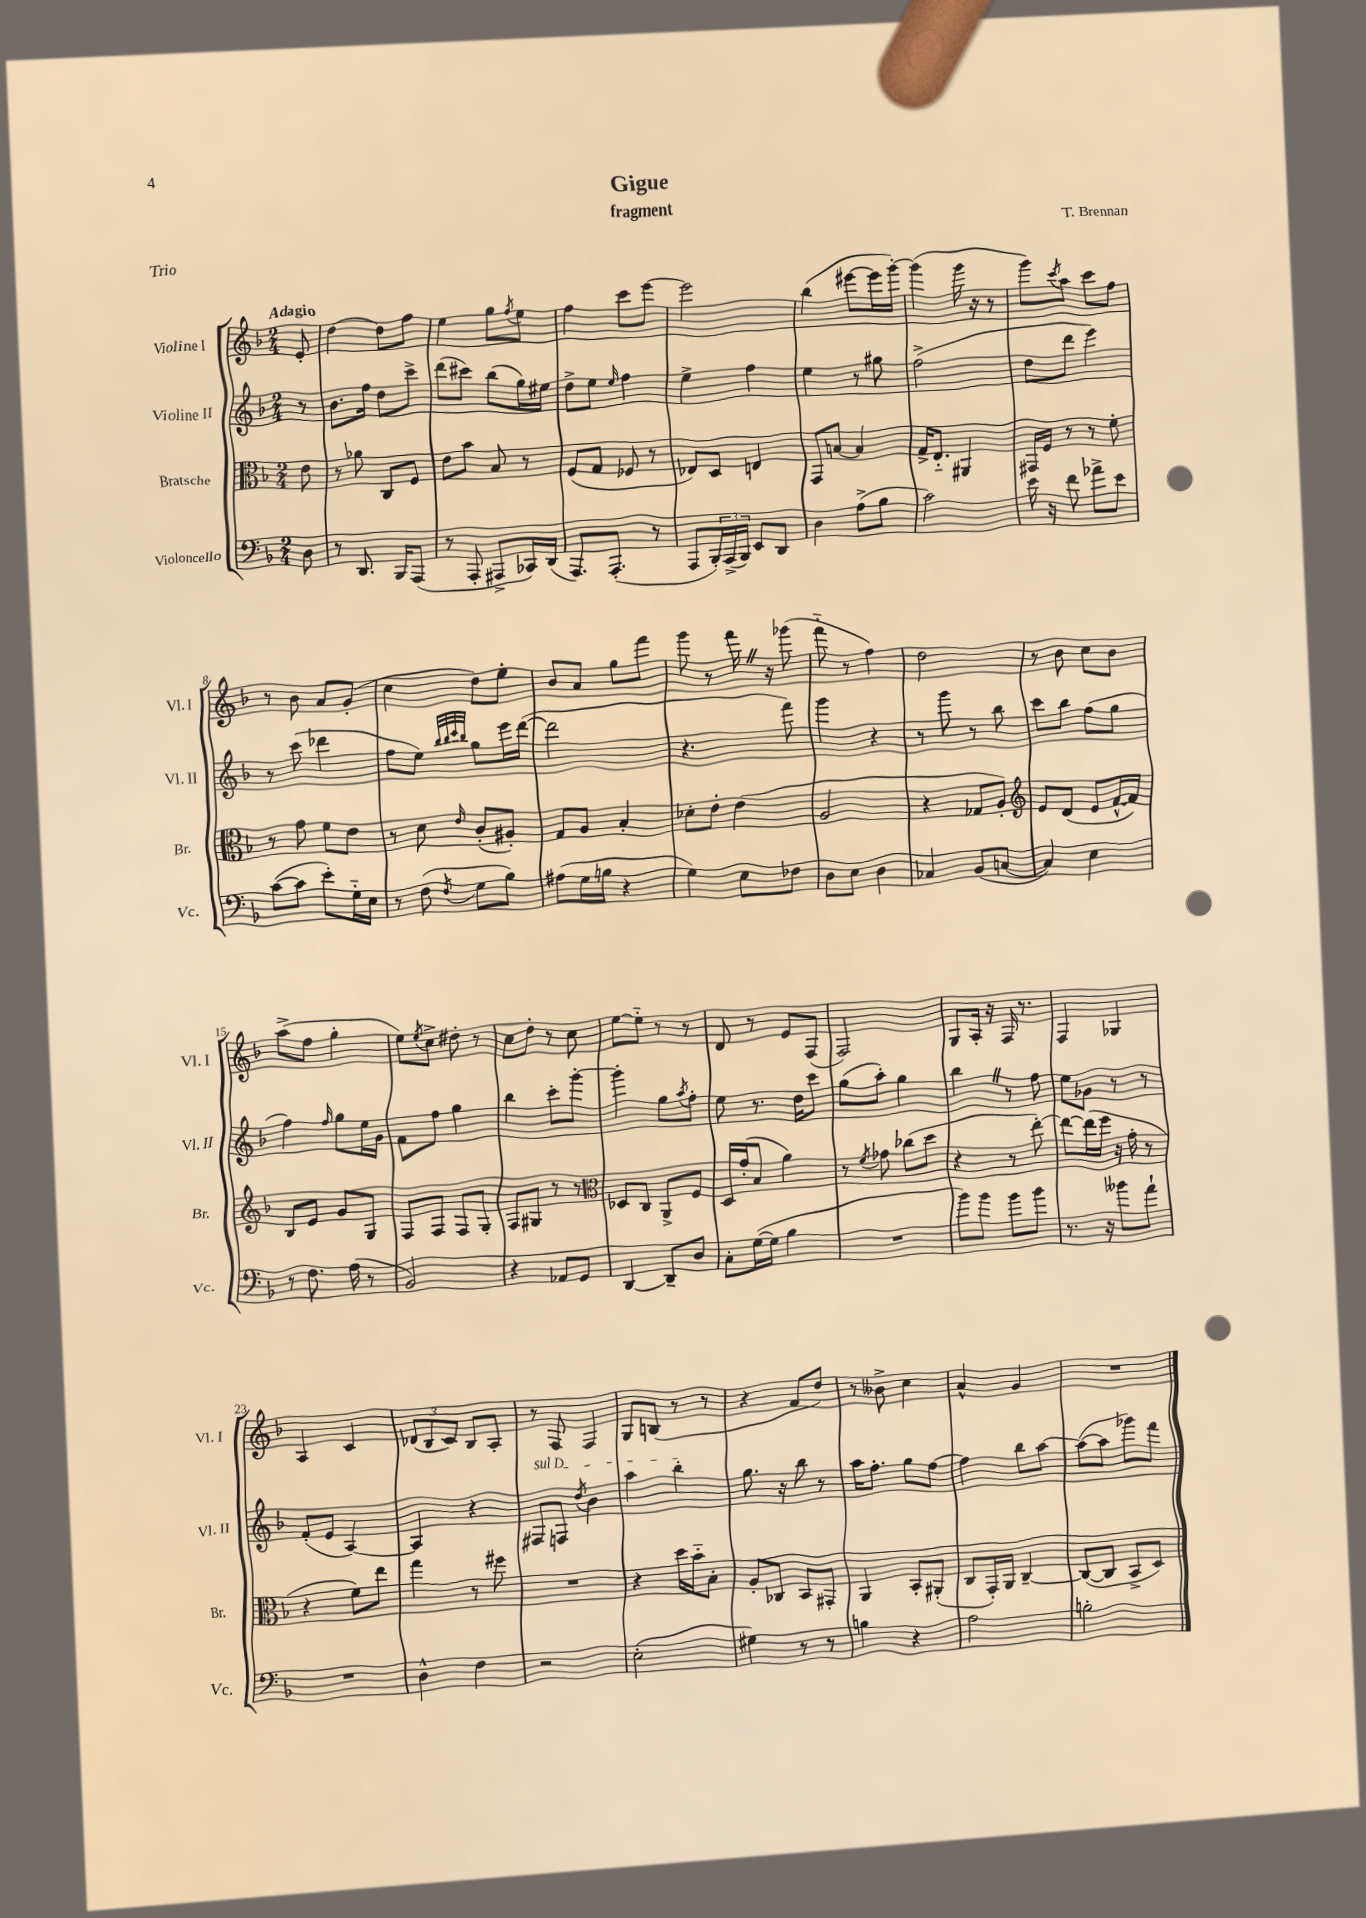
\header { title = "Gigue" composer = "T. Brennan" subtitle = "fragment" piece = "Trio" }
<<
\new StaffGroup <<
\new Staff = "s0" \with { instrumentName = "Violine I" shortInstrumentName = "Vl. I" } {
    \clef treble \key f \major \numericTimeSignature \time 2/4 \partial 8 \tempo "Adagio"
    e'8-. |
    d''4~ d''8 f''8 |
    e''4 g''8 \acciaccatura { f''8 } e''8 |
    f''4 c'''8 e'''8~ |
    e'''2 |
    bes''4( eis'''8~ eis'''16 g'''16~-.) |
    g'''4( g'''16 r16 r8 |
    g'''8) \acciaccatura { c'''8 } a''8 c'''8 f''8 |
    r8 bes'8 a'8 g'8-.( |
    c''4 d''8) e''8-. |
    bes'8 a'8 g''8 f'''8 |
    g'''8 r8 f'''16 \once \override BreathingSign.text = \markup { \musicglyph "scripts.caesura.straight" } \breathe r16 ges'''8( |
    f'''8-_ r8 f''4) |
    d''2 |
    r8 bes'8 c''8 bes'8 |
    a''8->( f''8 g''4-. |
    e''8) \acciaccatura { e''8 } c''8-> dis''8-. r8 |
    c''8 d''8-. r8 c''8 |
    e''8~ e''8-_ r8 r8 |
    d'8 r8 e'8 f8( |
    f2) |
    g8 a16-. r16 f16 r8. |
    f4 ges4 |
    a4 c'4 |
    \tuplet 3/2 { des'8( bes8 c'8) } bes8 a8-. |
    r8 f8 f4 |
    g8 b8( r8 r8 |
    r4 f'8 d''8) |
    r8 beses'8-> c''4 |
    a'4-^ g'4 |
    R2 \bar "|." |
}
\new Staff = "s1" \with { instrumentName = "Violine II" shortInstrumentName = "Vl. II" } {
    \clef treble \key f \major \numericTimeSignature \time 2/4 \partial 8
    r8 |
    bes'8. f''16 d''8 c'''8-> |
    d'''8( cis'''8) bes''8( g''16) eis''16 |
    d''8-> e''8 \grace { e''16 } f''4 |
    e''4-> f''4 |
    e''4 r8 gis''8 |
    f''2->( |
    d''8 d'''8 e'''4) |
    r8 c'''8( des'''4 |
    f''8 e''8) \grace { bes''32 bes''32 c'''32 bes''32 } g''8 e'''16 d'''16~( |
    d'''2 |
    r4. f'''8) |
    g'''4 r4 |
    r8 g'''8 r8 bes''8 |
    c'''8 bes''8 f''8( g''8 |
    f''4) \grace { f''16 } g''8 e''16 g'16 |
    f'8 f''8 g''4 |
    bes''4 c'''8-. g'''8~-. |
    g'''4-. g''8 \acciaccatura { a''8 } f''8-. |
    e''8 r8. d''16 c'''8 |
    g''8( a''8-.) g''4 |
    bes''4 \once \override BreathingSign.text = \markup { \musicglyph "scripts.caesura.straight" } \breathe r8 f''8 |
    e''8 ges'8 r8 r8 |
    f'8-.( e'8 a4~) |
    a4 r4 |
    \once \override TextSpanner.bound-details.left.text = \markup { \italic "sul D" } fis8\startTextSpan f8 \acciaccatura { d''8 } bes'4 |
    a''4 bes''4-.\stopTextSpan |
    g''8. r16 bes''8 r8 |
    a''16 f''8.-. g''8 f''8~ |
    f''4 bes''8 a''8~ |
    a''8~( a''8 ges'''8) f'''8 \bar "|." |
}
\new Staff = "s2" \with { instrumentName = "Bratsche" shortInstrumentName = "Br." } {
    \clef alto \key f \major \numericTimeSignature \time 2/4 \partial 8
    e'8 |
    r8 aes'8 c8 f8 |
    e'8 bes'8 bes8 r8 |
    f8( g8 fes8 r8 |
    ees8) d8 e4 |
    g,8 b8~ b4 |
    g16-> e8.-_ ais,4 |
    gis,16 f16 r8 r8 f'8-. |
    r8 g'8 f'8 e'8 |
    r8 d'8 \grace { e'16 } c'8-.( ais8-.) |
    g8 a8 bes4-. |
    des'8-. e'8-. e'4( |
    a2 |
    r4 ges8 a8-.) |
    \clef treble e'8 d'8( e'8 f'16~-^ f'16) |
    bes8 e'8 g'8 g8 |
    f8 f8 f8 g8-. |
    f8 gis8 r8 r8 |
    \clef alto des8 c8 a,8-> f8 |
    d16 g'16-.( bes8 a'4) |
    r8 \acciaccatura { f'8 } ges'8 ces''8( d''8 |
    r4 r8 e''8~-.) |
    e''8~ e''16( f''16 r16 g'16-. r8 |
    r4 f'8) e''8 |
    g''4 r8 fis''8 |
    R2 |
    r4 d''16 bes'16-_ bes8-. |
    a8-. ces8 bes,8 gis,8-. |
    a,4 bes,8-. ais,8-.( |
    c8 g,16-.) a,16 c4~-- |
    c8~( c8 bes,8-> d8) \bar "|." |
}
\new Staff = "s3" \with { instrumentName = "Violoncello" shortInstrumentName = "Vc." } {
    \clef bass \key f \major \numericTimeSignature \time 2/4 \partial 8
    d8 |
    r8 d,8. bes,,16 a,,8( |
    r8 a,,8-. ais,,8-> ces,16) d,16( |
    a,,8.) a,,8.-.( r8 |
    a,,8 \tuplet 3/2 { bes,,16-.) a,,16->( bes,,16) } e,8 d,8 |
    d4 a8->( bes8 |
    c'2) |
    e'16 r16 f'8 aes'8-> e'8 |
    c'8~( c'8 e'8-.) g16-_ e16 |
    r8 f8( \acciaccatura { f8 } g8 bes8) |
    ais8( g16 b16 r4 |
    g4) e8 fes8 |
    d8 e8 d4 |
    ces4 bes,8( c8~ |
    c4) e4 |
    r8 f8. a16( r8 |
    bes,2) |
    r4 aes,8 g,8 |
    d,4~ d,8-- d8 |
    c8-. g16~( g16 bes4 |
    R2 |
    bes'8) bes'8 bes'8 bes'8 |
    r8. r16 beses'8 a'8-! |
    R2 |
    d4-^ f4 |
    r2 |
    e2-.( |
    gis4) r8 r8 |
    b4 r4 |
    a2 |
    b2-. \bar "|." |
}
>>
>>
